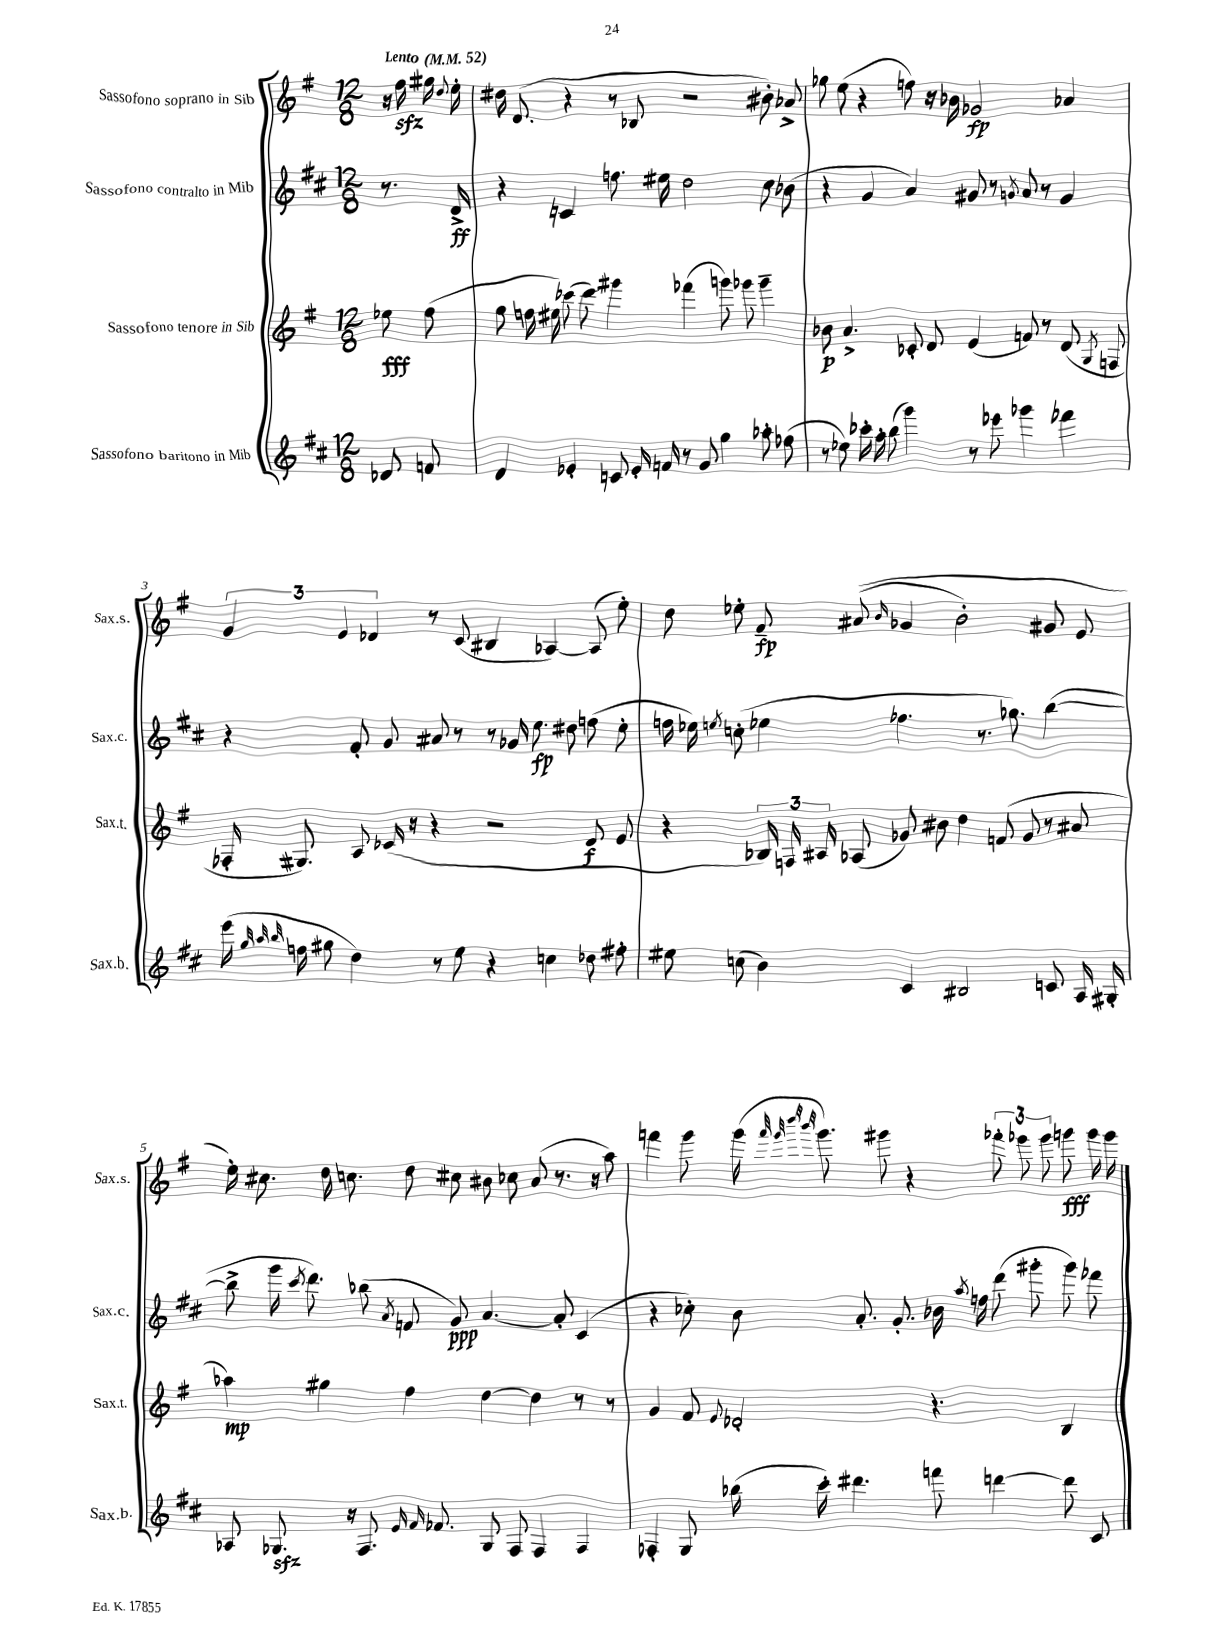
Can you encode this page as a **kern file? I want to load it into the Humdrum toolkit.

**kern	**kern	**kern	**kern
*staff4	*staff3	*staff2	*staff1
*clefG2	*clefG2	*clefG2	*clefG2
*k[f#c#]	*k[f#]	*k[f#c#]	*k[f#]
*M12/8	*M12/8	*M12/8	*M12/8
*MM52	*MM52	*MM52	*MM52
8d-	8ee-	8.r	16r
.	.	.	16ff#
8f	(8ff#	.	16gg#
.	.	.	8qqdd
.	.	16d^	16ee'
=	=	=	=
4d	8gg	4r	16dd#
.	.	.	(8.d
.	16ff	.	.
.	16ee#)	.	.
4e-'	(8ccc-	4c	4r
.	8ddd)	.	.
8c	4ggg#	8.ff	8r
16e-'	.	.	8B-
16f	.	16ee#	.
8r	(4fff-	2dd	2r
8g	.	.	.
4gg	8ggg)	.	.
.	8ggg-	.	.
8aa-'	4ggg-~	8cc#	8b#')
(8ff-	.	(8b-	8a-^
=	=	=	=
8r	8b-	4r	8gg-
8ee-)	4.a^	.	(8ee
16ccc-'	.	4g	4r
16aa'	.	.	.
(8bb	.	.	.
4ggg)	8c-'	4a)	8ff)
.	8d	.	16r
.	.	.	16b-
8r	(4e	8g#	2g-
8eee-	.	8r	.
.	.	8qg	.
4ggg-	8f)	8a	.
.	8r	8r	.
4fff-	(8d	4g	4a-
.	8qG	.	.
.	8F	.	.
=	=	=	=
(16eee	16F-'	4r	6g
32qqgg	.	.	.
32qqaa	.	.	.
32qqbb	.	.	.
16ff	8.G#)	.	.
8gg#	.	.	.
.	.	.	6e
4dd)	8A	8f#'	.
.	.	.	6d-
.	(16c-	8g	.
.	16r	.	.
8r	4r	8a#	8r
8ee	.	8r	(8c
4r	2r	8r	4B#
.	.	16g-	.
.	.	8.ee	.
4cc	.	.	[4A-)
.	.	8dd#	.
8dd-	8d	(8ff	(8A-]
8ff#'	8e	8ee'	8ee')
=	=	=	=
8ee#	4r	16ff	8dd
.	.	16ee-)	.
.	.	8qee	.
(8cc	.	(8cc'	8ee-'
4b)	24B-)	4ee-	8f#~
.	24F	.	.
.	24A#	.	.
.	(8A-	.	&((8a#
.	.	.	16qqb
4c#	8g-)	4.ff-	4g-
.	8b#	.	.
2B#	4dd	.	2b')
.	.	8.r	.
.	(8f	.	.
.	.	8.gg-)	.
.	8g-	.	.
8c	8r	([4bb	8g#
16A	8a#	.	8e
16G#'	.	.	.
=	=	=	=
8A-	4aa-)	8bb^]	16ee'&)
.	.	.	8.cc#
8.G-	.	16ggg	.
.	.	8qccc#	.
.	.	8.ddd)	.
.	4gg#	.	16dd
16r	.	.	8.cc
8.F#	.	(8bb-	.
.	.	8qa	.
.	4ff#	8f	8dd
16qqe	.	.	.
16qqf#	.	.	.
8.f-	.	.	.
.	.	8g)	8cc#
8G-	[4dd	[4.a	8b#
8F#	.	.	8cc-
4F#	4dd]	.	(8a
.	.	8a']	8.r
4F#	8r	(4c#	.
.	.	.	16r
.	8r	.	8aa)
=	=	=	=
4F-'	4g	4r	4fff
8G	8f#	8cc-')	8ggg
.	8qqe	.	.
(16bb-	2d-'	8b	(16ggg
.	.	.	32qqaaa
.	.	.	32qqggg
.	.	.	32qqdddd
.	.	.	32qqbbb
16ccc#')	.	.	8.ggg)
4.ddd#	.	8.a'	.
.	.	.	8ggg#
.	.	8.g'	.
.	.	.	4r
8fff	4.r	16b-	.
.	.	8qaa	.
.	.	16ff	.
[4ddd	.	(8ddd	12fff-'
.	.	.	12ggg-
.	.	8ggg#'	.
.	.	.	12ggg-
8ddd]	4B	8ggg#)	8ggg
8c#	.	8fff-	16ggg
.	.	.	16ggg
==	==	==	==
*-	*-	*-	*-
